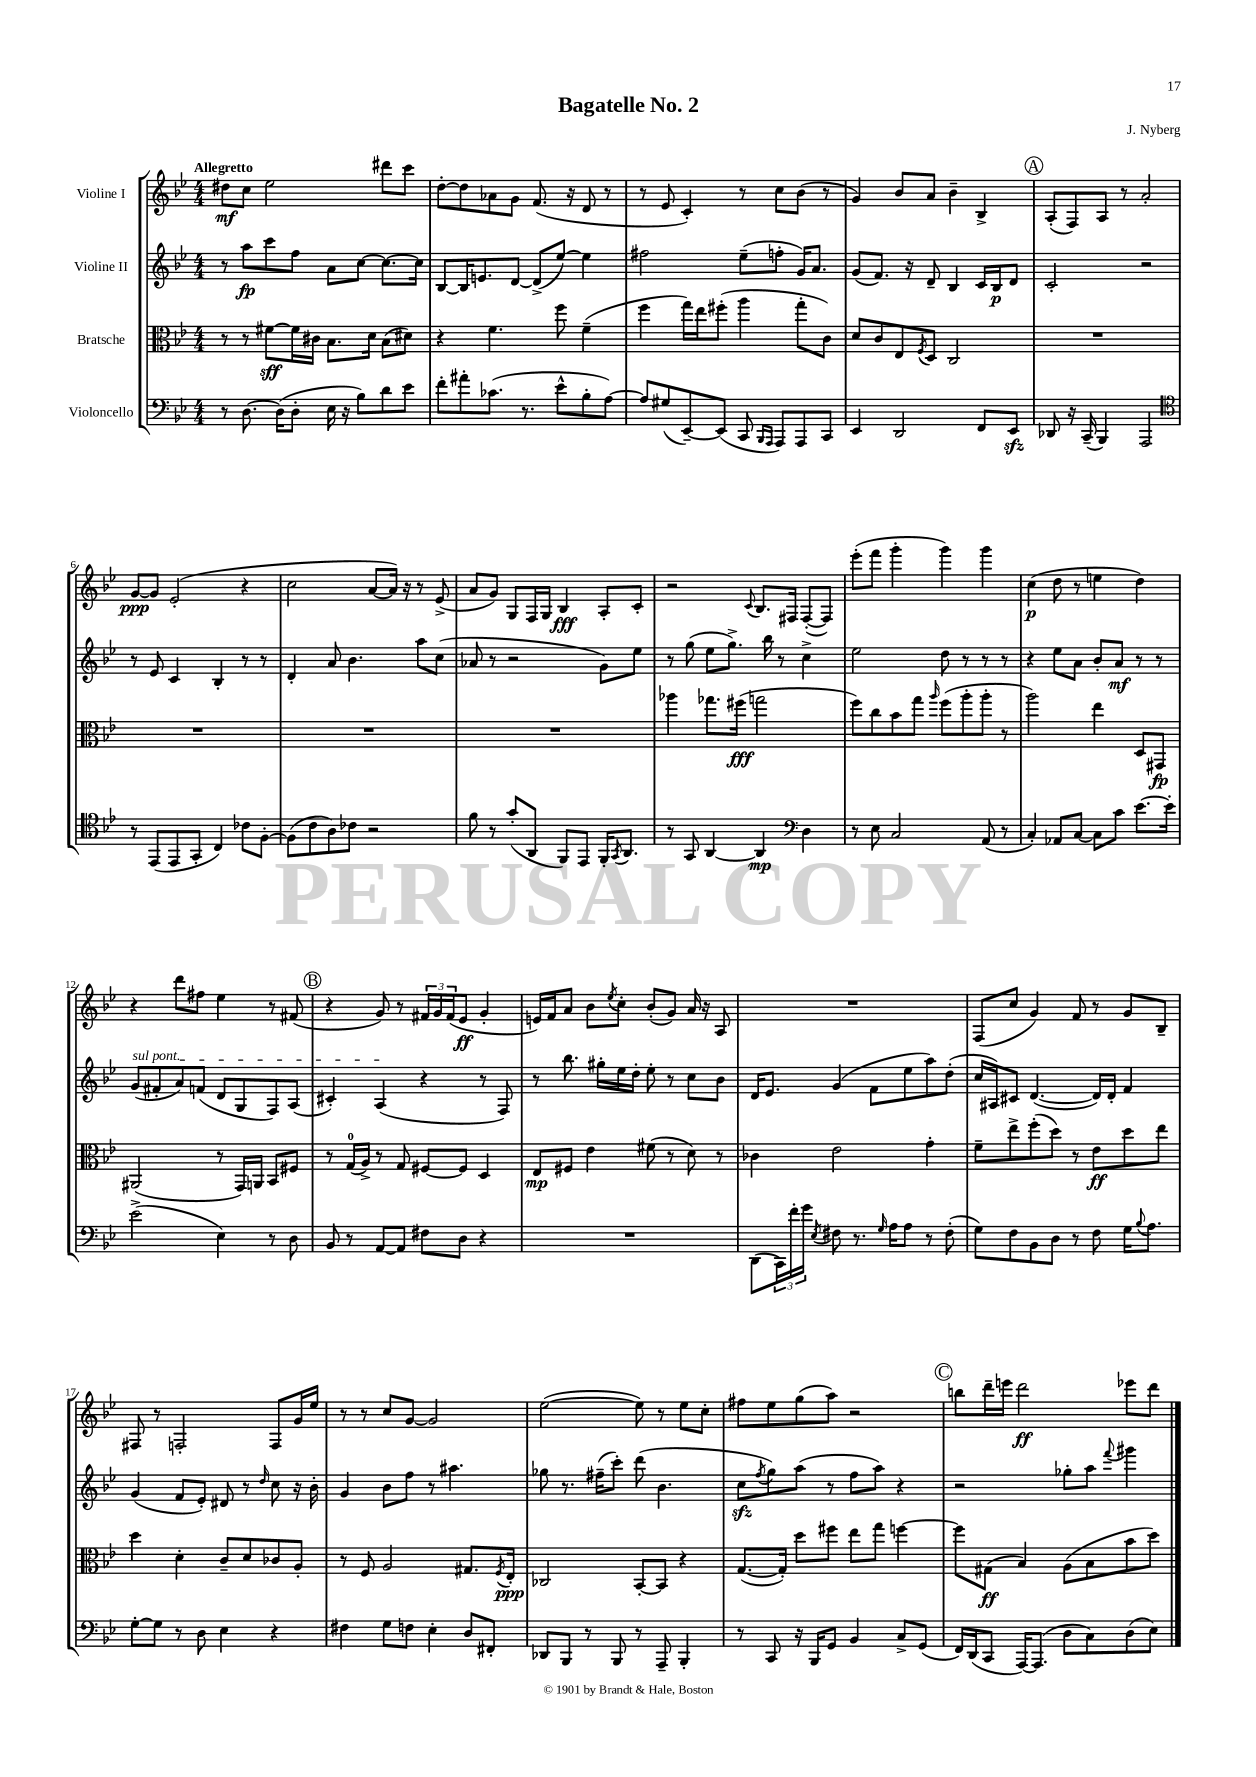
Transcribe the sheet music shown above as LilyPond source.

\header { title = "Bagatelle No. 2" composer = "J. Nyberg" }
<<
\new StaffGroup <<
\new Staff = "s0" \with { instrumentName = "Violine I" } {
    \clef treble \key bes \major \numericTimeSignature \time 4/4 \tempo "Allegretto"
    dis''8\mf c''8 ees''2 dis'''8 c'''8 |
    d''8~-. d''8 aes'8 g'8 f'8.( r16 d'8 r8 |
    r8 ees'8 c'4-.) r8 c''8 bes'8( r8 |
    g'4) bes'8 a'8 bes'4-- bes4-> |
    \mark \markup { \circle "A" } a8-.( f8) a8 r8 a'2-. |
    g'8~\ppp g'8 ees'2-.( r4 |
    c''2 a'8~ a'16) r16 r8 ees'8->( |
    a'8 g'8) g8 f16 g16 bes4\fff a8-. c'8-. |
    r2 \appoggiatura { c'8 } bes8. fis16 fis8~-.( fis8) |
    ees'''8-.( f'''8 g'''4-. g'''4) g'''4 |
    c''4\p( d''8 r8 e''4 d''4) |
    r4 d'''8 fis''8 ees''4 r8 fis'8( |
    \mark \markup { \circle "B" } r4 g'8) r8 \tuplet 3/2 { fis'16 g'16 fis'16( } ees'8\ff g'4-. |
    e'16) f'16 a'8 bes'8 \acciaccatura { ees''8 } c''8-. bes'8-.( g'8) a'16 r16 a8 |
    R1 |
    f8( c''8 g'4) f'8 r8 g'8 bes8-- |
    fis8 r8 f2-. f8 g'16 ees''16 |
    r8 r8 c''8 g'8~ g'2 |
    ees''2~( ees''8) r8 ees''8 c''8-. |
    fis''8 ees''8 g''8( a''8) r2 |
    \mark \markup { \circle "C" } b''8 d'''16-- e'''16 d'''2\ff ees'''8 d'''8 \bar "|." |
}
\new Staff = "s1" \with { instrumentName = "Violine II" } {
    \clef treble \key bes \major \numericTimeSignature \time 4/4
    r8 a''8\fp c'''8 f''8 a'8 c''8~ c''8.~ c''16 |
    bes8~ bes16 e'8. d'8~ d'8->( ees''8~) ees''4 |
    fis''2 ees''8--( f''8-. g'16) a'8. |
    g'8( f'8.) r16 d'8-- bes4 c'16 bes16\p d'8 |
    \mark \markup { \circle "A" } c'2-. r2 |
    r8 ees'8 c'4 bes4-. r8 r8 |
    d'4-. a'8 bes'4. a''8 c''8( |
    aes'8 r8 r2 g'8) ees''8 |
    r8 g''8( ees''8 g''8.->) bes''16 r8 c''4-> |
    ees''2 d''8 r8 r8 r8 |
    r4 ees''8 a'8 bes'8-. a'8\mf r8 r8 |
    \once \override TextSpanner.bound-details.left.text = \markup { \italic "sul pont." } g'8\startTextSpan( fis'8-. a'8) f'8( d'8 g8 f8) a8( |
    \mark \markup { \circle "B" } cis'4-.) a4\stopTextSpan( r4 r8 f8) |
    r8 bes''8. gis''16-. ees''16 d''16-. ees''8-. r8 c''8 bes'8 |
    d'16 ees'8. g'4( f'8 ees''8 a''8) d''8-.( |
    c''16 ais16) cis'8 d'4.~( d'16) d'16-. f'4 |
    g'4( f'8 ees'8-.) dis'8 r8 \grace { d''16 } c''8 r16 bes'16-. |
    g'4 bes'8 f''8 r8 ais''4. |
    ges''8 r8. fis''16--( c'''8-.) d'''8( bes'4. |
    c''8\sfz \acciaccatura { f''8 } g''8) a''8( r8 f''8 a''8) r4 |
    \mark \markup { \circle "C" } r2 ges''8-. a''8 \appoggiatura { f'''8 } gis'''4 \bar "|." |
}
\new Staff = "s2" \with { instrumentName = "Bratsche" } {
    \clef alto \key bes \major \numericTimeSignature \time 4/4
    r8 r8 fis'8~\sff fis'16 cis'16 bes8. d'16 bes8( dis'8) |
    r4 f'4. f''8 f'4--( |
    f''4 g''16) ees''16 fis''8-.( a''4 g''8-. c'8) |
    d'8 c'8 ees8 \acciaccatura { f8 } d8 c2 |
    \mark \markup { \circle "A" } R1 |
    R1 |
    R1 |
    R1 |
    aes''4 ges''8. fis''16\fff( g''2 |
    f''8) c''8 bes'8 g''8 \grace { a''16 } f''8( a''8-. a''8-. r8 |
    a''2) ees''4 d8 gis,8\fp |
    ais,2( r8 g,16) a,16 bes,8 fis8 |
    \mark \markup { \circle "B" } r8 g16-0( a16->) r8 g8 fis8~ fis8 d4 |
    ees8\mp fis8 ees'4 fis'8( r8 d'8) r8 |
    ces'4 ees'2 g'4-. |
    f'8-- ees''8-> f''8-.( d''8) r8 ees'8\ff d''8 ees''8 |
    d''4 d'4-. c'8-- d'8 ces'8 a8-. |
    r8 f8 a2 gis8. \acciaccatura { f8 } ees16-.\ppp |
    ces2 bes,8~-. bes,8 r4 |
    g8.~( g16-.) d''8 fis''8 ees''8 g''8 f''4~ |
    \mark \markup { \circle "C" } f''8 gis8\ff( bes4) a8( bes8 bes'8 d''8) \bar "|." |
}
\new Staff = "s3" \with { instrumentName = "Violoncello" } {
    \clef bass \key bes \major \numericTimeSignature \time 4/4
    r8 d8.~ d16( d8-. ees16 r16 bes8) d'8 ees'8 |
    f'8-. ais'8-. ces'8.( r8. ees'8-^ bes8-. a8~) |
    a8 gis8( ees,8~--) ees,8( c,8 \grace { bes,,16 a,,16 } a,,8) a,,8 c,8 |
    ees,4 d,2 f,8 ees,8\sfz |
    \mark \markup { \circle "A" } des,8 r16 c,16--( bes,,4) a,,2 |
    \clef tenor r8 ees,8( ees,8 g,8-. c4) ces'8 f8~-. |
    f8( c'8 a8) ces'8 r2 |
    f'8 r8 g'8-.( a,8 f,8) ees,8 f,16-. \acciaccatura { g,8 } a,8. |
    r8 g,8 a,4~ a,4\mp \clef bass d4 |
    r8 ees8 c2 a,8( r8 |
    c4-.) aes,8 c8~ c8 c'8 ees'8.~ ees'16-. |
    ees'2->( ees4) r8 d8 |
    \mark \markup { \circle "B" } bes,8 r8 a,8~ a,8 fis8 d8 r4 |
    R1 |
    d,8( \tuplet 3/2 { c,16) f'16-. g'16 } \acciaccatura { ees8 } fis8 r8. \grace { g16 } a16 a8 r8 fis8-.( |
    g8) f8 bes,8 d8 r8 f8 g16 \appoggiatura { bes8 } a8. |
    g8~-. g8 r8 d8 ees4 r4 |
    fis4 g8 f8 ees4-. d8 fis,8-. |
    des,8 bes,,8 r8 bes,,8 r8 a,,8-- bes,,4-. |
    r8 c,8 r16 bes,,16 g,8 bes,4 c8-> g,8( |
    \mark \markup { \circle "C" } f,16) d,16( c,8 a,,16~) a,,8.( d8 c8) d8( ees8) \bar "|." |
}
>>
>>
